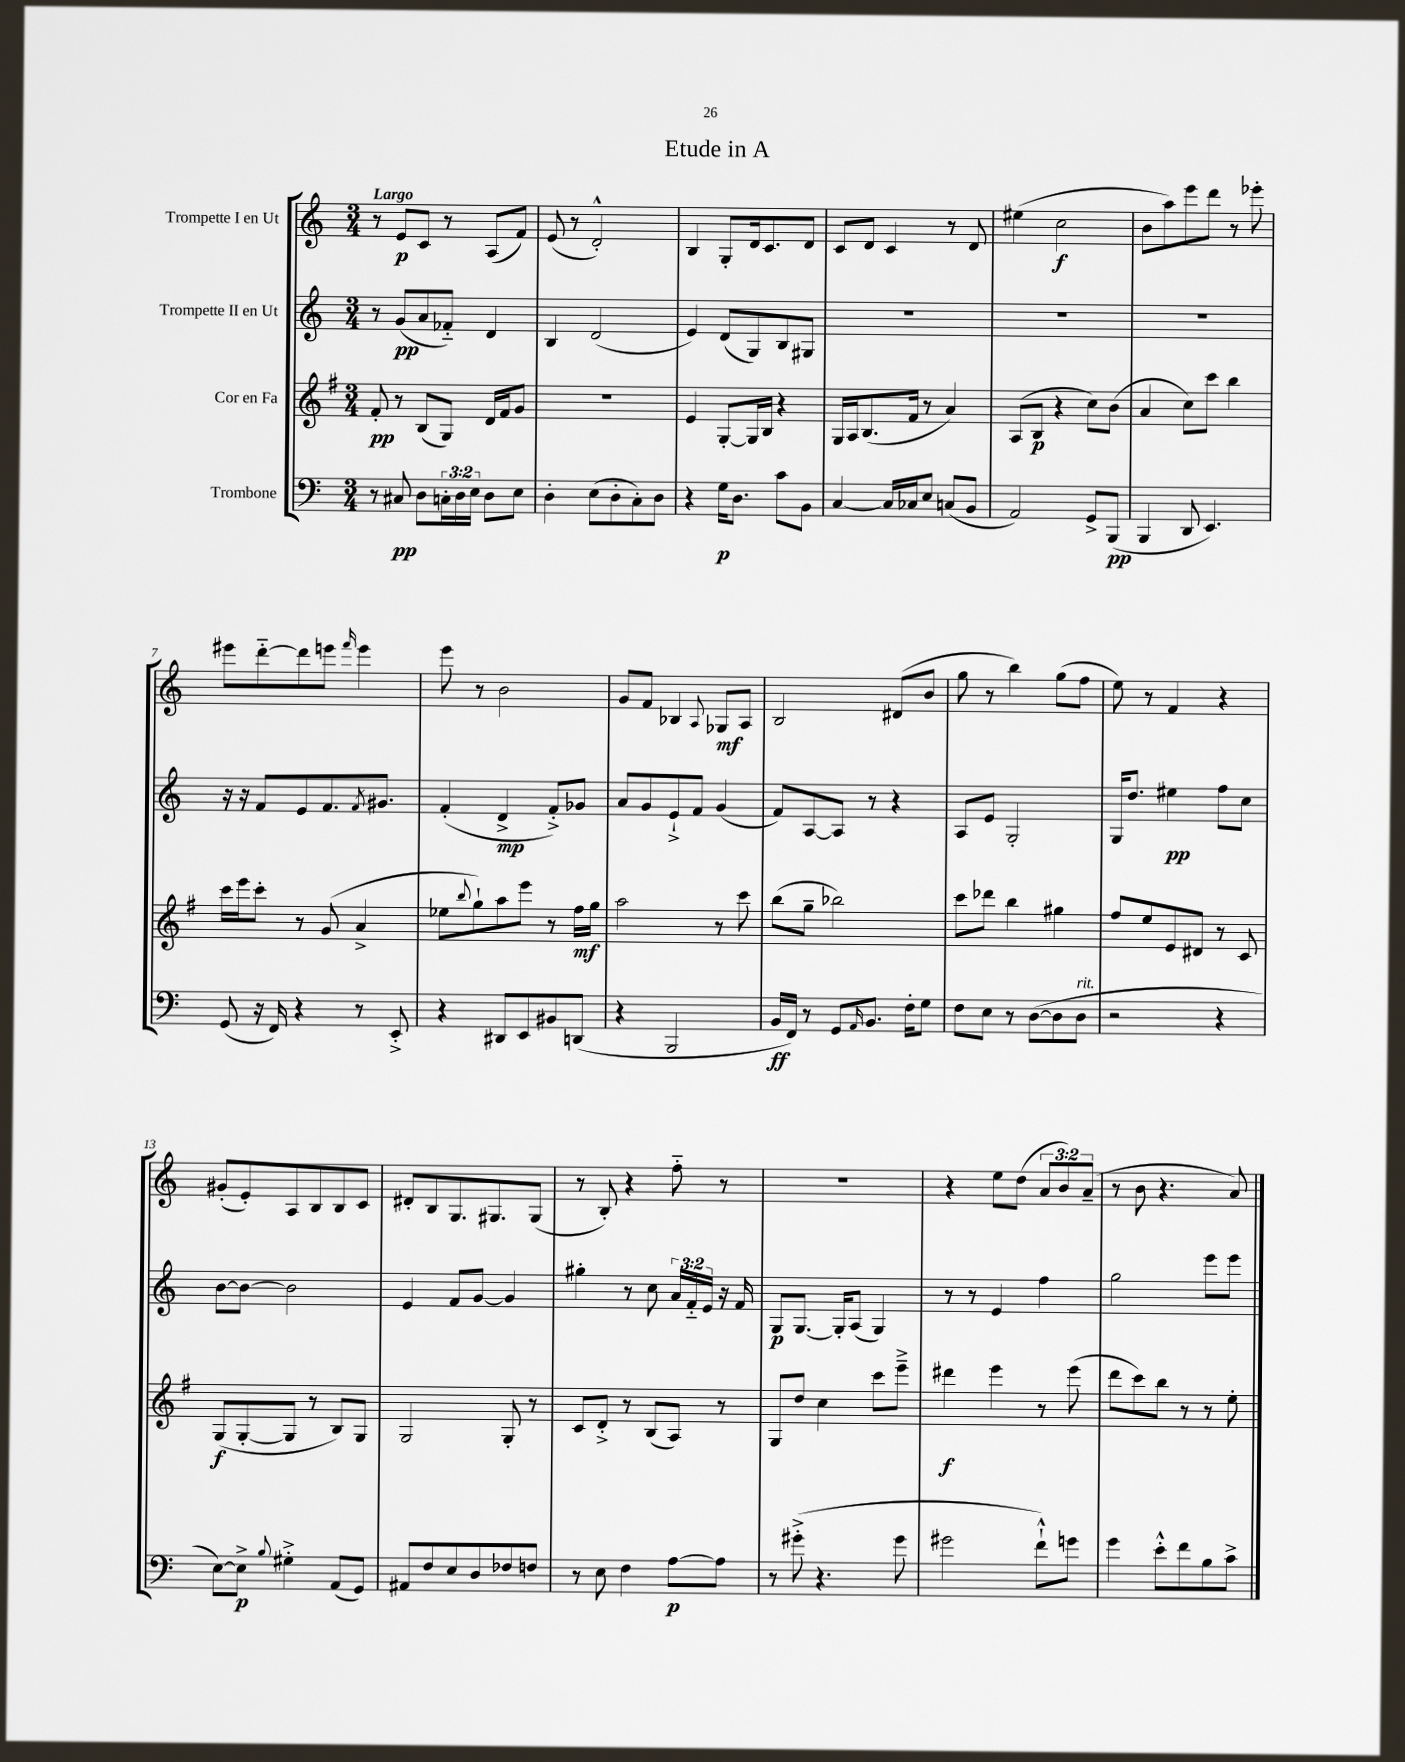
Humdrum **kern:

**kern	**dynam	**kern	**dynam	**kern	**dynam	**kern	**dynam
*part4	*part4	*part3	*part3	*part2	*part2	*part1	*part1
*staff4	*staff4	*staff3	*staff3	*staff2	*staff2	*staff1	*staff1
*I"Trombone	*	*I"Cor en Fa	*	*I"Trompette II en Ut	*	*I"Trompette I en Ut	*
*clefF4	*	*clefG2	*	*clefG2	*	*clefG2	*
*k[]	*	*k[f#]	*	*k[]	*	*k[]	*
*M3/4	*	*M3/4	*	*M3/4	*	*M3/4	*
=1	=1	=1	=1	=1	=1	=1	=1
!	!	!	!	!	!	!LO:TX:a:B:t=Largo	!
8r	.	8f#'/	pp	8r	.	8r	.
8C#X/	pp	8r	.	(8g/L	pp	8e/L	p
8D\L	.	(8B/L	.	8a/	.	8c/J	.
24Cn'\L	.	8G/J)	.	8f-X/J)	.	8r	.
24D\	.	.	.	.	.	.	.
24E\JJ	.	.	.	.	.	.	.
8D\L	.	16d/LL	.	4d/	.	(8A/L	.
.	.	16f#/J	.	.	.	.	.
8E\J	.	8g/J	.	.	.	8f/J)	.
=2	=2	=2	=2	=2	=2	=2	=2
4D'\	.	2.r	.	4B/	.	(8e/	.
.	.	.	.	.	.	8r	.
(8E\L	.	.	.	(2d/	.	2d'^^/)	.
8D'\	.	.	.	.	.	.	.
8C'\)	.	.	.	.	.	.	.
8D\J	.	.	.	.	.	.	.
=3	=3	=3	=3	=3	=3	=3	=3
4r	.	4e/	.	4e/)	.	4B/	.
16G\KL	p	[8G'/L	.	(8d/L	.	8G'/L	.
8.D\J	.	.	.	.	.	.	.
.	.	16G/L]	.	8G/)	.	16d/k	.
.	.	16B/JJ	.	.	.	8.c/	.
8c\L	.	4r	.	8B/	.	.	.
8BB\J	.	.	.	8G#X/J	.	8d/J	.
=4	=4	=4	=4	=4	=4	=4	=4
[4C/	.	16G/LL	.	2.r	.	8c/L	.
.	.	16A/J	.	.	.	.	.
.	.	(8.B/	.	.	.	8d/J	.
16C/LL]	.	.	.	.	.	4c/	.
16C-X/J	.	16f#/Jk	.	.	.	.	.
8E/J	.	8r	.	.	.	.	.
(8Cn/L	.	4a/)	.	.	.	8r	.
8BB/J	.	.	.	.	.	8d/	.
=5	=5	=5	=5	=5	=5	=5	=5
2AA/)	.	(8A/L	.	2.r	.	(4ee#X\	.
.	.	8B/J	p	.	.	.	.
.	.	4r	.	.	.	2cc\	f
8GG^/L	.	8cc\L)	.	.	.	.	.
(8BBB/J	pp	(8b\J	.	.	.	.	.
=6	=6	=6	=6	=6	=6	=6	=6
4BBB/	.	4a/	.	2.r	.	8b\L	.
.	.	.	.	.	.	8aa\)	.
8DD/	.	8cc\L)	.	.	.	8eee\	.
4.EE/)	.	8ccc\J	.	.	.	8ddd\J	.
.	.	4bb\	.	.	.	8r	.
.	.	.	.	.	.	8eee-X'\	.
!!LO:LB:g=z
=7	=7	=7	=7	=7	=7	=7	=7
(8GG/	.	16ccc\LL	.	16r	.	8eee#X\L	.
.	.	16eee\J	.	16r	.	.	.
16r	.	8ccc'\J	.	8f/L	.	[8ddd\	.
16FF/)	.	.	.	.	.	.	.
4r	.	8r	.	8e/	.	8ddd\]	.
.	.	(8g/	.	8.f/	.	8eeen\J	.
.	.	.	.	.	.	16qqfff/	.
8r	.	4a^/	.	.	.	4eee\	.
.	.	.	.	8qf/	.	.	.
.	.	.	.	8.g#X/J	.	.	.
8EE'^/	.	.	.	.	.	.	.
=8	=8	=8	=8	=8	=8	=8	=8
4r	.	8ee-X\L	.	(4f'/	.	8eee\	.
.	.	8qqbb/	.	.	.	.	.
.	.	8gg`\)	.	.	.	8r	.
8DD#X/L	.	8aa\	.	4d^/	mp	2b\	.
8EE/	.	8eee\J	.	.	.	.	.
8BB#X/	.	8r	.	8f'^/L)	.	.	.
(8DDn/J	.	16ff#\LL	mf	8g-X/J	.	.	.
.	.	16gg\JJ	.	.	.	.	.
=9	=9	=9	=9	=9	=9	=9	=9
4r	.	2aa\	.	8a/L	.	8g/L	.
.	.	.	.	8g/	.	8f/J	.
2BBB/	.	.	.	8e`^/	.	4B-X/	.
.	.	.	.	8f/J	.	.	.
.	.	.	.	.	.	8qqA/	.
.	.	8r	.	(4g/	.	8G-X/L	mf
.	.	8ccc\	.	.	.	8A/J	.
=10	=10	=10	=10	=10	=10	=10	=10
16BB/LL	ff	(8bb\L	.	8f/L)	.	2B/	.
16FF/JJ)	.	.	.	.	.	.	.
8r	.	8gg~\J	.	[8A/	.	.	.
8GG/L	.	2bb-X\)	.	8A/J]	.	.	.
16qqAA/	.	.	.	.	.	.	.
8.BB/J	.	.	.	8r	.	.	.
.	.	.	.	4r	.	(8d#X/L	.
16F'\KL	.	.	.	.	.	.	.
8G\J	.	.	.	.	.	8b/J	.
=11	=11	=11	=11	=11	=11	=11	=11
8F\L	.	8ccc\L	.	8A/L	.	8gg\	.
8E\J	.	8ddd-X\J	.	8e/J	.	8r	.
8r	.	4bb\	.	2G'/	.	4bb\)	.
([8D\L	.	.	.	.	.	.	.
8D\]	.	4gg#X\	.	.	.	(8gg\L	.
!LO:TX:a:i:t=rit.	!	!	!	!	!	!	!
8D\J	.	.	.	.	.	8ff\J	.
=12	=12	=12	=12	=12	=12	=12	=12
2r	.	8ff#/L	.	16G/KL	.	8ee\)	.
.	.	.	.	8.dd/J	.	.	.
.	.	8ee/	.	.	.	8r	.
.	.	8e/	.	4ee#X\	pp	4f/	.
.	.	8d#X/J	.	.	.	.	.
4r	.	8r	.	8ff\L	.	4r	.
.	.	8c/	.	8cc\J	.	.	.
!!LO:LB:g=z
=13	=13	=13	=13	=13	=13	=13	=13
[8E\L)	.	(8G/L	f	[8b\L	.	(8g#X'/L	.
8E^\J]	p	[8G'/	.	8b\J_	.	8e'/)	.
8qqB/	.	.	.	.	.	.	.
4G#X'^\	.	8G/J]	.	2b\]	.	8A/	.
.	.	8r	.	.	.	8B/	.
(8AA/L	.	8B/L)	.	.	.	8B/	.
8GG/J)	.	8G/J	.	.	.	8c/J	.
=14	=14	=14	=14	=14	=14	=14	=14
8AA#X/L	.	2G/	.	4e/	.	8d#X'/L	.
8F/	.	.	.	.	.	8B/	.
8E/	.	.	.	8f/L	.	8.G/	.
8D/	.	.	.	[8g/J	.	.	.
.	.	.	.	.	.	8.G#X/	.
8F-X/	.	8G'/	.	4g/]	.	.	.
8Fn/J	.	8r	.	.	.	(8G#/J	.
=15	=15	=15	=15	=15	=15	=15	=15
8r	.	8c/L	.	4gg#X'\	.	8r	.
8E\	.	8d'^/J	.	.	.	8B'/)	.
4F\	.	8r	.	8r	.	4r	.
.	.	(8B/L	.	8cc\	.	.	.
[8A\L	p	8A/J)	.	24a/LL	.	8ff\	.
.	.	.	.	24f/	.	.	.
.	.	.	.	24e/JJ	.	.	.
8A\J]	.	8r	.	16r	.	8r	.
.	.	.	.	16f/	.	.	.
=16	=16	=16	=16	=16	=16	=16	=16
8r	.	8G/L	.	8G/L	p	2.r	.
(8g#X'^\	.	8dd/J	.	[8.G/J	.	.	.
4.r	.	4cc\	.	.	.	.	.
.	.	.	.	16G'/KL]	.	.	.
.	.	.	.	(8A/J	.	.	.
.	.	8ccc\L	.	4G/)	.	.	.
8g#\	.	8eee~^\J	.	.	.	.	.
=17	=17	=17	=17	=17	=17	=17	=17
2g#X\	.	4ddd#X\	f	8r	.	4r	.
.	.	.	.	8r	.	.	.
.	.	4eee\	.	4e/	.	8ee\L	.
.	.	.	.	.	.	(8dd\J	.
8f`^^\L)	.	8r	.	4ff\	.	12a/L	.
.	.	.	.	.	.	12b/)	.
8gn\J	.	(8eee\	.	.	.	.	.
.	.	.	.	.	.	(12a~/J	.
=18	=18	=18	=18	=18	=18	=18	=18
4g\	.	8ddd\L	.	2gg\	.	8r	.
.	.	8ccc\)	.	.	.	8b\	.
8e'^^\L	.	8bb\J	.	.	.	4.r	.
8f\	.	8r	.	.	.	.	.
8B\	.	8r	.	8eee\L	.	.	.
8c^\J	.	8ee'\	.	8eee\J	.	8a/)	.
==	==	==	==	==	==	==	==
*-	*-	*-	*-	*-	*-	*-	*-
